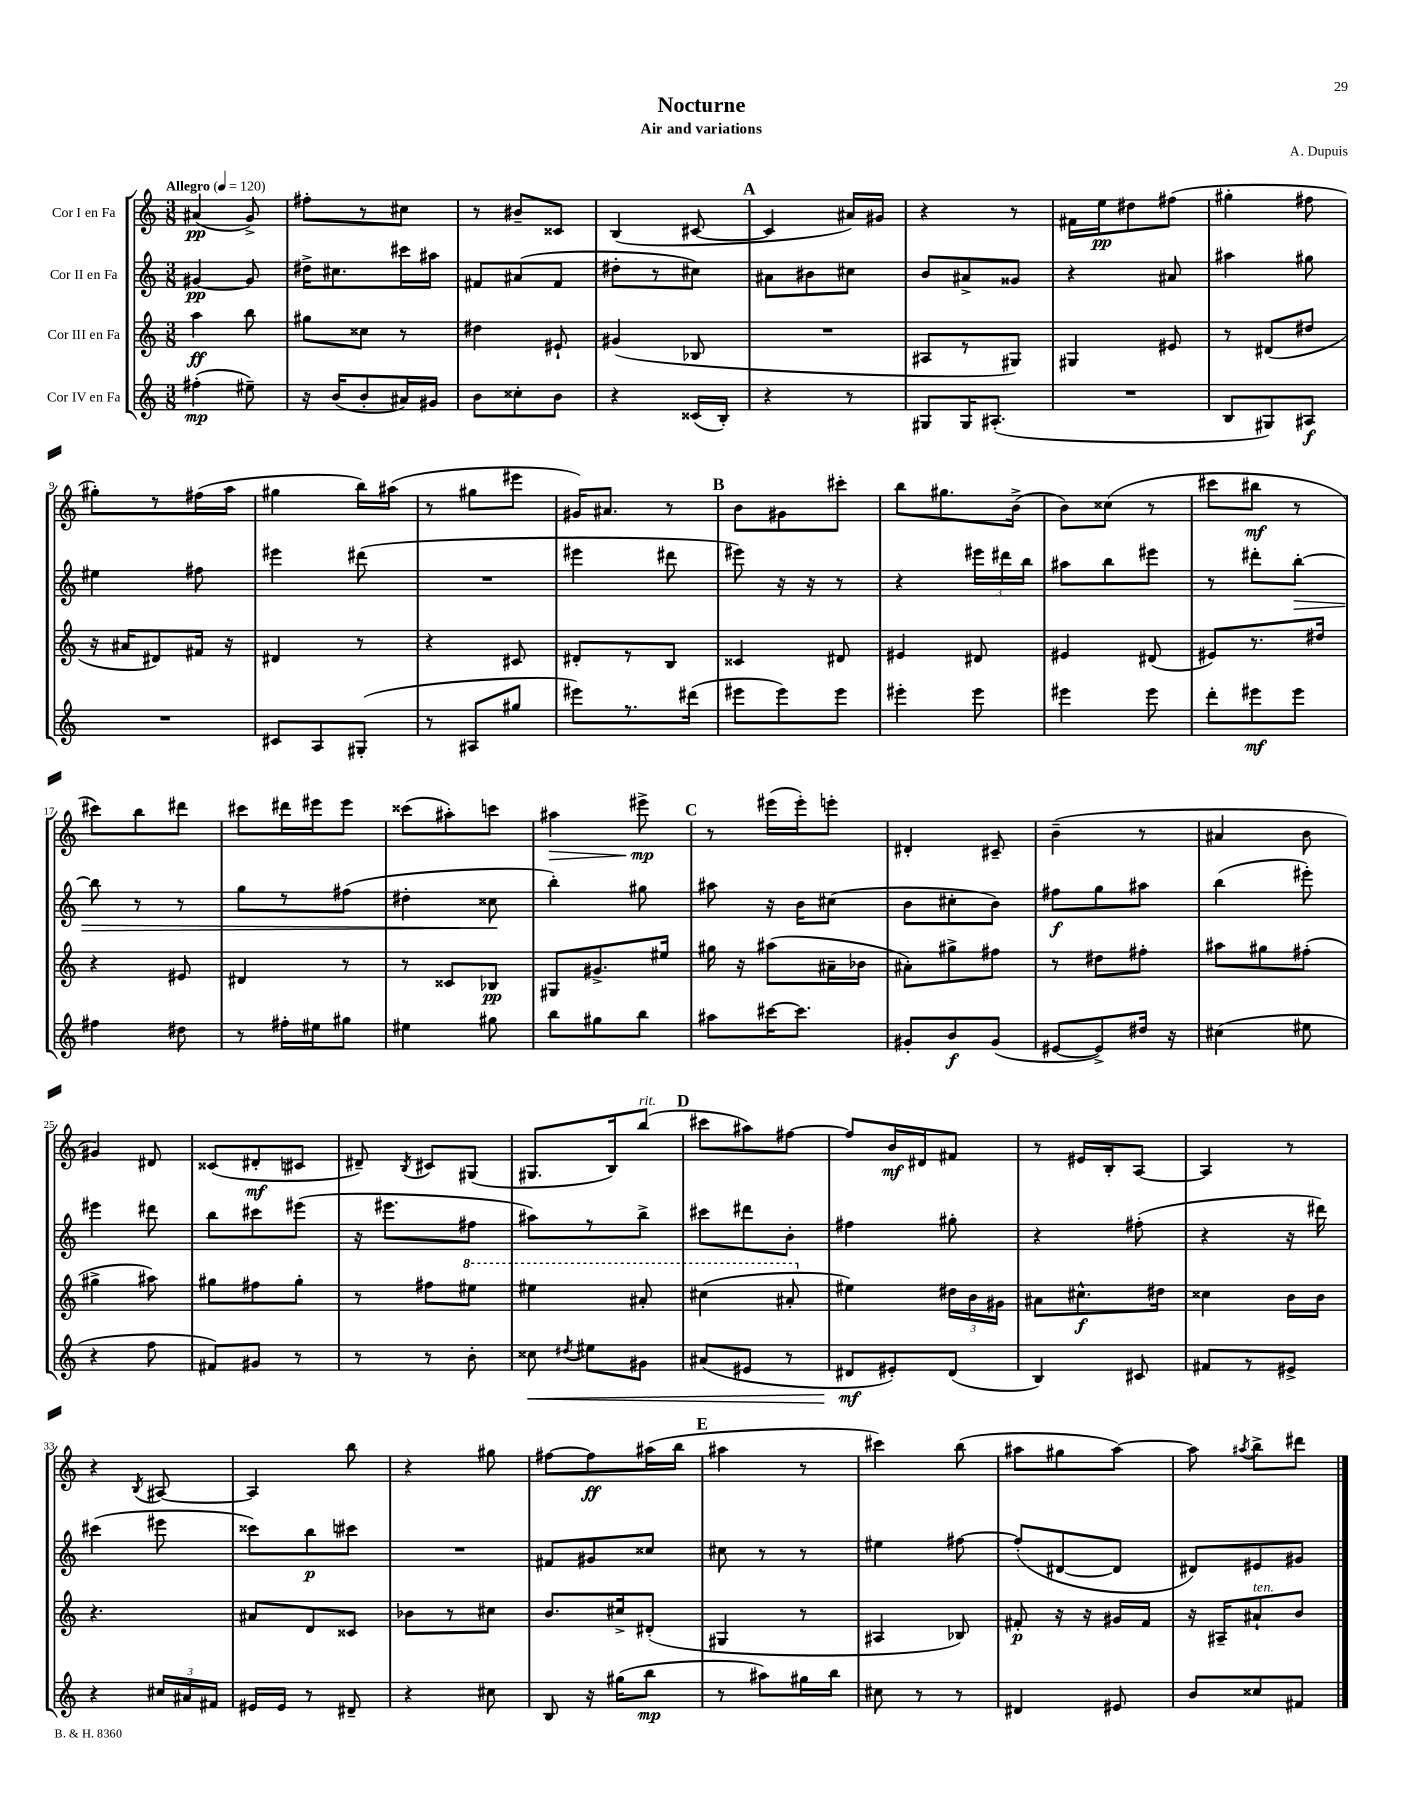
\header { title = "Nocturne" composer = "A. Dupuis" subtitle = "Air and variations" }
<<
\new StaffGroup <<
\new Staff = "s0" \with { instrumentName = "Cor I en Fa" } {
    \clef treble \key c \major \numericTimeSignature \time 3/8 \tempo "Allegro" 4 = 120
    \autoBeamOff ais'4\pp( g'8->) |
    fis''8[-. r8 cis''8] |
    r8 bis'8[-- cisis'8] |
    b4( cis'8~ |
    \mark \markup { \bold "A" } cis'4 ais'16[) gis'16] |
    r4 r8 |
    fis'16[ e''16\pp dis''8 fis''8]( |
    gis''4-. fis''8 |
    gis''8[-.) r8 fis''16( a''16] |
    gis''4 b''16[) ais''16]( |
    r8 gis''8[ eis'''8] |
    gis'16[) ais'8.] r8 |
    \mark \markup { \bold "B" } b'8[ gis'8 cis'''8]-. |
    b''8[ gis''8. b'16]->( |
    b'8[) cisis''8]( r8 |
    cis'''8[ bis''8]\mf r8 |
    cis'''8[) b''8 dis'''8] |
    cis'''8[ dis'''16 eis'''16 eis'''8] |
    cisis'''8[( ais''8-.) c'''8] |
    ais''4\> eis'''8->\mp\! |
    \mark \markup { \bold "C" } r8 eis'''16[( eis'''16-.) e'''8]-. |
    dis'4-. cis'8-- |
    b'4--( r8 |
    ais'4 b'8 |
    gis'4) dis'8 |
    cisis'8[( dis'8-.\mf cis'8] |
    dis'8--) \acciaccatura { b8 } cis'8[ gis8]( |
    gis8.[ b16) b''8]^\markup { \italic "rit." }( |
    \mark \markup { \bold "D" } cis'''8[ ais''8) fis''8]~ |
    fis''8[ b'16\mf dis'16 fis'8] |
    r8 eis'16[ b16-. a8]~ |
    a4 r8 |
    r4 \acciaccatura { b8 } ais8~ |
    ais4 b''8 |
    r4 gis''8 |
    fis''8[~ fis''8\ff ais''16( b''16] |
    \mark \markup { \bold "E" } ais''4 r8 |
    cis'''4) b''8( |
    ais''8[ gis''8 ais''8]~) |
    ais''8 \acciaccatura { ais''8 } b''8[-> dis'''8] \bar "|." |
}
\new Staff = "s1" \with { instrumentName = "Cor II en Fa" } {
    \clef treble \key c \major \numericTimeSignature \time 3/8
    \autoBeamOff gis'4~\pp gis'8 |
    dis''16[-> cis''8. cis'''16 ais''16] |
    fis'8[ ais'8( fis'8] |
    dis''8[-. r8 cis''8]) |
    \mark \markup { \bold "A" } ais'8[ bis'8 cis''8] |
    b'8[ ais'8-> gisis'8] |
    r4 ais'8 |
    ais''4 gis''8 |
    eis''4 fis''8 |
    eis'''4 dis'''8( |
    R4. |
    eis'''4 dis'''8 |
    \mark \markup { \bold "B" } eis'''8) r16 r16 r8 |
    r4 \tuplet 3/2 { eis'''16[ dis'''16 b''16] } |
    ais''8[ b''8 eis'''8] |
    r8 dis'''8[-. b''8]~-.\> |
    b''8 r8 r8 |
    g''8[ r8 fis''8]( |
    dis''4-. cisis''8\! |
    b''4-.) gis''8 |
    \mark \markup { \bold "C" } ais''8 r16 b'16[ cis''8]( |
    b'8[ cis''8-. b'8]) |
    fis''8[\f g''8 ais''8] |
    b''4( eis'''8-.) |
    eis'''4 dis'''8 |
    b''8[ cis'''8 eis'''8]( |
    r16 eis'''8.[ fis''8] |
    ais''8[) r8 b''8]-> |
    \mark \markup { \bold "D" } cis'''8[ dis'''8 b'8]-. |
    fis''4 gis''8-. |
    r4 fis''8-.( |
    r4 r16 dis'''16) |
    cis'''4( eis'''8 |
    cisis'''8[) b''8\p cis'''8] |
    R4. |
    fis'8[ gis'8 cisis''8] |
    \mark \markup { \bold "E" } cis''8 r8 r8 |
    eis''4 fis''8~ |
    fis''8[-.( dis'8~ dis'8] |
    dis'8[) eis'8 gis'8] \bar "|." |
}
\new Staff = "s2" \with { instrumentName = "Cor III en Fa" } {
    \clef treble \key c \major \numericTimeSignature \time 3/8
    \autoBeamOff a''4\ff b''8 |
    gis''8[ cisis''8] r8 |
    dis''4 eis'8-! |
    gis'4( bes8 |
    \mark \markup { \bold "A" } R4. |
    ais8[ r8 gis8]) |
    gis4 eis'8 |
    r8 dis'8[( dis''8] |
    r16 ais'16[ dis'8) fis'16] r16 |
    dis'4 r8 |
    r4 cis'8 |
    dis'8[-. r8 b8] |
    \mark \markup { \bold "B" } cisis'4 dis'8 |
    eis'4 dis'8 |
    eis'4 dis'8( |
    eis'8[) r8. dis''16] |
    r4 eis'8 |
    dis'4 r8 |
    r8 cisis'8[ bes8]\pp |
    gis8[ gis'8.-> eis''16] |
    \mark \markup { \bold "C" } gis''16 r16 ais''8[( ais'16-- bes'16] |
    ais'8[-.) gis''8-> fis''8] |
    r8 dis''8[ fis''8]-. |
    ais''8[ gis''8 fis''8]-.( |
    gis''4-> ais''8) |
    gis''8[ fis''8 gis''8]-. |
    r8 fis''8[ \ottava #1 eis'''8] |
    eis'''4 ais''8-. |
    \mark \markup { \bold "D" } cis'''4( ais''8-. \ottava #0 |
    eis''4) \tuplet 3/2 { dis''16[ b'16 gis'16] } |
    ais'8[ cis''8.-^\f dis''16] |
    cisis''4 b'16[ b'16] |
    r4. |
    ais'8[ d'8 cisis'8] |
    bes'8[ r8 cis''8] |
    b'8.[ cis''16-> dis'8]-.( |
    \mark \markup { \bold "E" } gis4 r8 |
    ais4 bes8) |
    fis'8-.\p r16 r16 gis'16[ fis'16] |
    r16 ais16[-- ais'8-!^\markup { \italic "ten." } b'8] \bar "|." |
}
\new Staff = "s3" \with { instrumentName = "Cor IV en Fa" } {
    \clef treble \key c \major \numericTimeSignature \time 3/8
    \autoBeamOff fis''4-.\mp( eis''8--) |
    r16 b'16[( b'8-. ais'16) gis'16] |
    b'8[ cisis''8-. b'8] |
    r4 cisis'16[( b16]-.) |
    \mark \markup { \bold "A" } r4 r8 |
    gis8[ gis16 ais8.]-.( |
    R4. |
    b8[ gis8) ais8]\f |
    R4. |
    cis'8[ a8 gis8]-.( |
    r8 ais8[ gis''8] |
    eis'''8[) r8. dis'''16]( |
    \mark \markup { \bold "B" } eis'''8[ eis'''8) eis'''8] |
    eis'''4-. eis'''8 |
    eis'''4 eis'''8 |
    d'''8[-. eis'''8\mf eis'''8] |
    fis''4 dis''8 |
    r8 fis''16[-. eis''16 gis''8] |
    eis''4 gis''8 |
    b''8[ gis''8 b''8] |
    \mark \markup { \bold "C" } ais''8[ cis'''16~ cis'''8.] |
    gis'8[-. b'8\f gis'8]( |
    eis'8[~ eis'8->) dis''16] r16 |
    cis''4( eis''8 |
    r4 f''8 |
    fis'8[) gis'8] r8 |
    r8 r8 b'8-. |
    cisis''8\< \acciaccatura { dis''8 } eis''8[ gis'8] |
    \mark \markup { \bold "D" } ais'8[( eis'8] r8 |
    dis'8[\mf\! eis'8-.) dis'8]( |
    b4) cis'8 |
    fis'8[ r8 eis'8]-> |
    r4 \tuplet 3/2 { cis''16[ ais'16 fis'16] } |
    eis'16[ eis'16] r8 dis'8-- |
    r4 cis''8 |
    b8 r16 gis''16[( b''8]\mp |
    \mark \markup { \bold "E" } r8 ais''8[) gis''16 b''16] |
    cis''8 r8 r8 |
    dis'4 eis'8 |
    b'8[ cisis''8 fis'8] \bar "|." |
}
>>
>>
